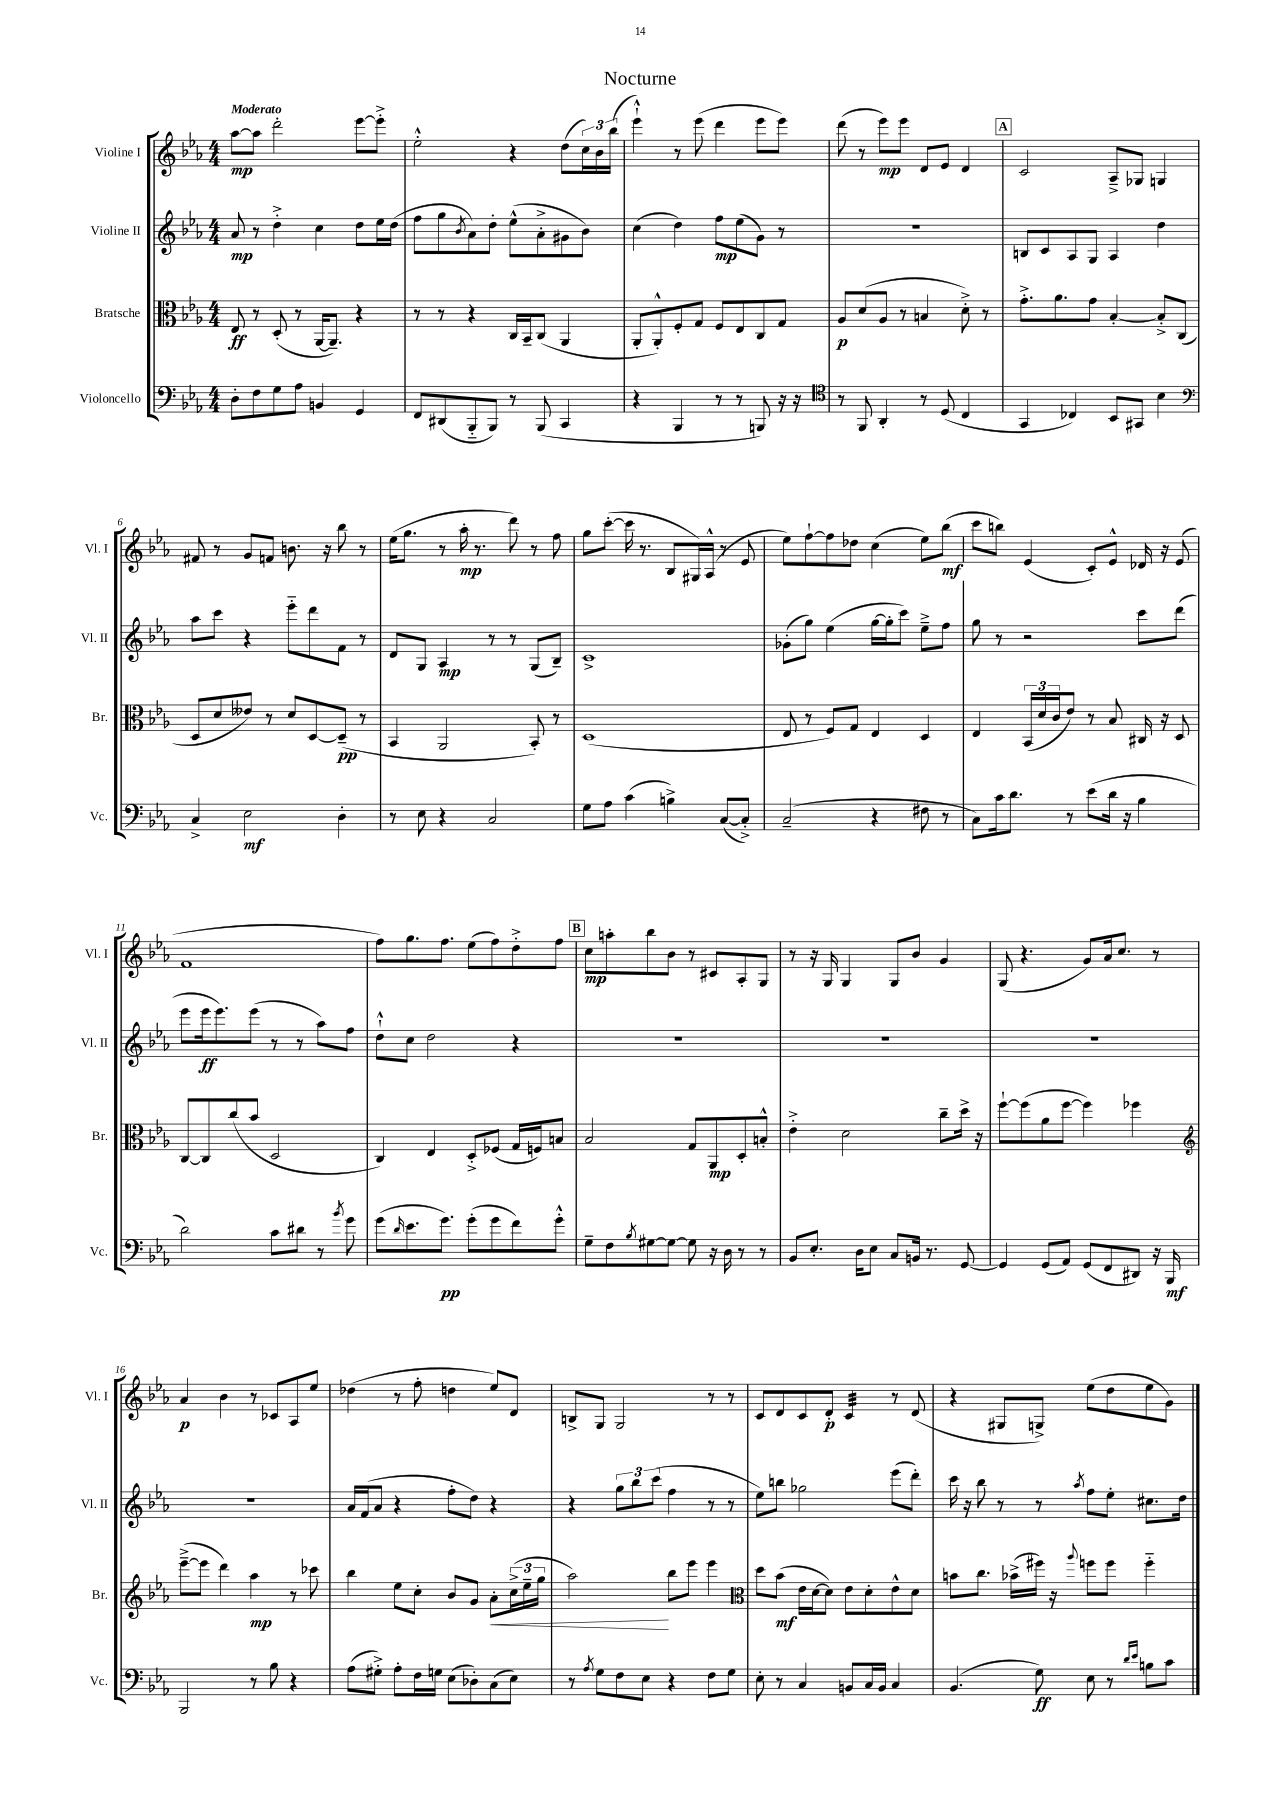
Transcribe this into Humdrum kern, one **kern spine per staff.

**kern	**dynam	**kern	**dynam	**kern	**dynam	**kern	**dynam
*part4	*part4	*part3	*part3	*part2	*part2	*part1	*part1
*staff4	*staff4	*staff3	*staff3	*staff2	*staff2	*staff1	*staff1
*I"Violoncello	*	*I"Bratsche	*	*I"Violine II	*	*I"Violine I	*
*I'Vc.	*	*I'Br.	*	*I'Vl. II	*	*I'Vl. I	*
*clefF4	*	*clefC3	*	*clefG2	*	*clefG2	*
*k[b-e-a-]	*	*k[b-e-a-]	*	*k[b-e-a-]	*	*k[b-e-a-]	*
*M4/4	*	*M4/4	*	*M4/4	*	*M4/4	*
=1	=1	=1	=1	=1	=1	=1	=1
!	!	!	!	!	!	!LO:TX:a:B:t=Moderato	!
8D'\L	.	8E-/	ff	8a-/	mp	[8aa-\L	mp
8F\	.	8r	.	8r	.	8aa-\J]	.
8G\	.	(8D'/	.	4dd'^\	.	2ddd'\	.
8A-\J	.	8r	.	.	.	.	.
4BBn/	.	[16AA-/KL	.	4cc\	.	.	.
.	.	8.AA-~/J])	.	.	.	.	.
4GG/	.	4r	.	8dd\L	.	[8eee-\L	.
.	.	.	.	16ee-\L	.	8eee-'^\J]	.
.	.	.	.	(16dd\JJ	.	.	.
=2	=2	=2	=2	=2	=2	=2	=2
8FF/L	.	8r	.	8ff\L	.	2ee-'^^\	.
(8DD#X/	.	8r	.	8gg\	.	.	.
.	.	.	.	8qb-/	.	.	.
8BBB-/	.	4r	.	8a-\)	.	.	.
8BBB-/J)	.	.	.	8dd'\J	.	.	.
8r	.	16C/LL	.	(8ee-^^\L	.	4r	.
.	.	16BB-~/J	.	.	.	.	.
(8BBB-/	.	(8C/J	.	8a-'^\	.	.	.
4CC/	.	4AA-/	.	8g#X\	.	(8dd\L	.
.	.	.	.	8b-\J)	.	24cc\L)	.
.	.	.	.	.	.	24b-\	.
.	.	.	.	.	.	(24bb-\JJ	.
=3	=3	=3	=3	=3	=3	=3	=3
4r	.	8AA-'/L	.	(4cc\	.	4eee-`^^\)	.
.	.	8AA-'^^/)	.	.	.	.	.
4BBB-/	.	8F'/	.	4dd\)	.	8r	.
.	.	8G/J	.	.	.	(8eee-\	.
8r	.	8F/L	.	8ff\L	mp	4ddd\	.
8r	.	8E-/	.	(8ee-\	.	.	.
8BBBn/)	.	8C/	.	8g\J)	.	8eee-\L	.
16r	.	8G/J	.	8r	.	8eee-\J)	.
16r	.	.	.	.	.	.	.
=4	=4	=4	=4	=4	=4	=4	=4
*clefC4	*	*	*	*	*	*	*
8r	.	8A-/L	p	1r	.	(8ddd\	.
8FF/	.	(8d/	.	.	.	8r	.
4AA-'/	.	8A-/J	.	.	.	8eee-\L)	mp
.	.	8r	.	.	.	8eee-\J	.
8r	.	4Bn/	.	.	.	8d/L	.
(8D/	.	.	.	.	.	8e-/J	.
4C/	.	8d'^\)	.	.	.	4d/	.
.	.	8r	.	.	.	.	.
!!LO:REH:place=s1:t=A
=5	=5	=5	=5	=5	=5	=5	=5
4GG/	.	8.g'^\L	.	8Bn/L	.	2c/	.
.	.	.	.	8c/	.	.	.
.	.	8.a-\	.	.	.	.	.
4C-X/)	.	.	.	8A-/	.	.	.
.	.	8g\J	.	8G/J	.	.	.
8BB-/L	.	[4B-'/	.	4A-/	.	8A-~^/L	.
8GG#X/J	.	.	.	.	.	8G-X/J	.
4B-\	.	8B-'^/L]	.	4dd\	.	4Gn/	.
.	.	(8C/J	.	.	.	.	.
!!LO:LB:g=z
=6	=6	=6	=6	=6	=6	=6	=6
*clefF4	*	*	*	*	*	*	*
4C^/	.	8D/L	.	8aa-\L	.	8f#X/	.
.	.	8d/	.	8ccc\J	.	8r	.
2E-\	mf	8e--X/J)	.	4r	.	8g/L	.
.	.	8r	.	.	.	8fn/J	.
.	.	8d/L	.	8eee-\L	.	8.bn\	.
.	.	[8D/	.	8ddd\	.	.	.
.	.	.	.	.	.	16r	.
4D'\	.	(8D~/J]	pp	8f\J	.	8bb-\	.
.	.	8r	.	8r	.	8r	.
=7	=7	=7	=7	=7	=7	=7	=7
8r	.	4BB-/	.	8d/L	.	(16ee-\KL	.
.	.	.	.	.	.	8.gg\J	.
8E-\	.	.	.	8G/J	.	.	.
4r	.	2AA-/	.	4A-/	mp	8r	.
.	.	.	.	.	.	16aa-'\	mp
.	.	.	.	.	.	8.r	.
2C/	.	.	.	8r	.	.	.
.	.	.	.	8r	.	8ddd\)	.
.	.	8BB-'/)	.	(8G/L	.	8r	.
.	.	8r	.	8B-~/J)	.	8ff\	.
=8	=8	=8	=8	=8	=8	=8	=8
8G\L	.	(1D	.	1c^	.	8gg\L	.
8A-\J	.	.	.	.	.	([8ccc'\J	.
(4c\	.	.	.	.	.	16ccc\]	.
.	.	.	.	.	.	8.r	.
4Bn^\)	.	.	.	.	.	8B-/L	.
.	.	.	.	.	.	16G#X/L)	.
.	.	.	.	.	.	(16A-^^/JJ	.
([8C/L	.	.	.	.	.	8r	.
8C'^/J])	.	.	.	.	.	8e-/	.
=9	=9	=9	=9	=9	=9	=9	=9
(2C~/	.	8E-/	.	(8g-X'\L	.	8ee-\L)	.
.	.	8r	.	8gg\J)	.	[8ff`\	.
.	.	8F/L)	.	(4ee-\	.	8ff\]	.
.	.	8G/J	.	.	.	8dd-X\J	.
4r	.	4E-/	.	[16gg\LL	.	(4cc\	.
.	.	.	.	16gg'\J]	.	.	.
.	.	.	.	8ccc\J)	.	.	.
8F#X\	.	4D/	.	8ee-~^\L	.	8ee-\L)	.
8r	.	.	.	8ff\J	.	(8bb-\J	mf
=10	=10	=10	=10	=10	=10	=10	=10
8C\L)	.	4E-/	.	8gg\	.	8ccc\L	.
16c\k	.	.	.	8r	.	8bbn\J)	.
8.d\J	.	.	.	.	.	.	.
.	.	(24BB-/LL	.	2r	.	(4e-/	.
.	.	24d/	.	.	.	.	.
.	.	24c/J	.	.	.	.	.
8r	.	8e-/J)	.	.	.	.	.
(8e-\L	.	8r	.	.	.	8c'/L)	.
16d\Jk	.	8B-/	.	.	.	8e-^^/J	.
16r	.	.	.	.	.	.	.
4B-\	.	16C#X/	.	8ccc\L	.	16d-X/	.
.	.	16r	.	.	.	16r	.
.	.	8D/	.	(8ddd\J	.	(8e-/	.
!!LO:LB:g=z
=11	=11	=11	=11	=11	=11	=11	=11
2d\)	.	[8C/L	.	8eee-\L	.	1f	.
.	.	8C/]	.	16eee-\k	ff	.	.
.	.	.	.	8.eee-\)	.	.	.
.	.	(8cc/	.	.	.	.	.
.	.	8b-/J	.	(8eee-\J	.	.	.
8c\L	.	2D/	.	8r	.	.	.
8d#X\J	.	.	.	8r	.	.	.
8r	.	.	.	8aa-\L)	.	.	.
8qb-/	.	.	.	.	.	.	.
8g\	.	.	.	8ff\J	.	.	.
=12	=12	=12	=12	=12	=12	=12	=12
(8g\L	.	4C/)	.	8dd`^^\L	.	8ff\L)	.
16qqd/	.	.	.	.	.	.	.
8.e-\	.	.	.	8cc\J	.	8.gg\	.
.	.	4E-/	.	2dd\	.	.	.
8.g\J)	pp	.	.	.	.	8.ff\J	.
(8g'\L	.	8D'^/L	.	.	.	(8ee-\L	.
8g\	.	(8F-X/J	.	.	.	8ff\)	.
8f\)	.	16G/LL	.	4r	.	8dd'^\	.
.	.	16Fn/J)	.	.	.	.	.
8g'^^\J	.	8Bn/J	.	.	.	8ff\J	.
!!LO:REH:place=s1:t=B
=13	=13	=13	=13	=13	=13	=13	=13
8G~\L	.	2B-/	.	1r	.	8cc\L	mp
8F\	.	.	.	.	.	8aan'\	.
8qB-/	.	.	.	.	.	.	.
[8G#X\	.	.	.	.	.	8bb-\	.
8G#\J_	.	.	.	.	.	8b-\J	.
8G#\]	.	8G/L	.	.	.	8r	.
16r	.	8AA-/	mp	.	.	8c#X/L	.
16D\	.	.	.	.	.	.	.
8r	.	8D'/	.	.	.	8A-'/	.
8r	.	8Bn'^^/J	.	.	.	8G/J	.
=14	=14	=14	=14	=14	=14	=14	=14
8BB-/L	.	4e-'^\	.	1r	.	8r	.
8.E-'/J	.	.	.	.	.	16r	.
.	.	.	.	.	.	16G/	.
.	.	2d\	.	.	.	4G/	.
16D\KL	.	.	.	.	.	.	.
8E-\J	.	.	.	.	.	.	.
8C/L	.	.	.	.	.	8G/L	.
16BBn/Jk	.	.	.	.	.	8b-/J	.
8.r	.	.	.	.	.	.	.
.	.	8cc~\L	.	.	.	4g/	.
[8GG/	.	16dd^\Jk	.	.	.	.	.
.	.	16r	.	.	.	.	.
=15	=15	=15	=15	=15	=15	=15	=15
4GG/]	.	[8ff`\L	.	1r	.	(8G/	.
.	.	(8ff\]	.	.	.	4.r	.
(8GG/L	.	8a-\	.	.	.	.	.
8AA-/J)	.	[8ff\J	.	.	.	.	.
(8GG/L	.	4ff\])	.	.	.	8g/L)	.
8FF/	.	.	.	.	.	16a-/k	.
.	.	.	.	.	.	8.cc/J	.
8DD#X/J)	.	4ff-X\	.	.	.	.	.
16r	.	.	.	.	.	8r	.
16BBB-/	mf	.	.	.	.	.	.
!!LO:LB:g=z
=16	=16	=16	=16	=16	=16	=16	=16
*	*	*clefG2	*	*	*	*	*
2BBB-/	.	([8eee-~^\L	.	1r	.	4a-/	p
.	.	8eee-\J]	.	.	.	.	.
.	.	4ddd\)	.	.	.	4b-\	.
8r	.	4aa-\	mp	.	.	8r	.
8B-\	.	.	.	.	.	8c-X/L	.
4r	.	8r	.	.	.	8A-/	.
.	.	8ccc-X\	.	.	.	8ee-/J	.
=17	=17	=17	=17	=17	=17	=17	=17
(8A-\L	.	4bb-\	.	16a-/LL	.	(4dd-X\	.
.	.	.	.	(16f/J	.	.	.
8G#X'^\J)	.	.	.	8a-/J	.	.	.
8A-'\L	.	8ee-\L	.	4r	.	8r	.
16F\L	.	8cc'\J	.	.	.	8ff'\	.
16Gn\JJ	.	.	.	.	.	.	.
(8E-\L	.	8b-/L	.	8ff'\L	.	4ddn\	.
8D-X'\)	.	8g/J	.	8dd\J)	.	.	.
!	!	!	!LO:HP:b	!	!	!	!
(8C\	.	8a-'\L	<	4r	.	8ee-/L)	.
8E-\J)	.	(24cc^\L	.	.	.	8d/J	.
.	.	24ee-~\	.	.	.	.	.
.	.	24gg\JJ	.	.	.	.	.
=18	=18	=18	=18	=18	=18	=18	=18
8r	.	2aa-\)	.	4r	.	8Bn^/L	.
8qA-/	.	.	.	.	.	.	.
8G\L	.	.	.	.	.	8G/J	.
8F\	.	.	.	12gg\L	.	2G/	.
.	.	.	.	12bb-\	.	.	.
8E-\J	.	.	.	.	.	.	.
.	.	.	.	(12ccc\J	.	.	.
4r	.	8bb-\L	[	4ff\	.	.	.
.	.	8eee-\J	.	.	.	.	.
8F\L	.	4eee-\	.	8r	.	8r	.
8G\J	.	.	.	8r	.	8r	.
=19	=19	=19	=19	=19	=19	=19	=19
*	*	*clefC3	*	*	*	*	*
8E-'\	.	8dd\L	.	8ee-\L)	.	8c/L	.
8r	.	(8b-\J	mf	8bbn\J	.	8d/	.
4C/	.	16e-\LL	.	2gg-X\	.	8c/	.
.	.	[16d\J	.	.	.	.	.
.	.	8d\J])	.	.	.	8d'/J	p
*	*	*	*	*	*	*tremolo	*
8BBn/L	.	8e-\L	.	.	.	32c/LLL	.
.	.	.	.	.	.	32c/	.
.	.	.	.	.	.	32c/	.
.	.	.	.	.	.	32c/	.
16C/L	.	8d'\	.	.	.	32c/	.
.	.	.	.	.	.	32c/	.
16BB/JJ	.	.	.	.	.	32c/	.
.	.	.	.	.	.	32c/JJJ	.
*	*	*	*	*	*	*Xtremolo	*
4C/	.	8e-^^\	.	(8eee-\L	.	8r	.
.	.	8d\J	.	8ddd'\J)	.	(8d/	.
=20	=20	=20	=20	=20	=20	=20	=20
(4.BB-/	.	8bn\L	.	16ccc\	.	4r	.
.	.	.	.	16r	.	.	.
.	.	8.cc\J	.	8bb-\	.	.	.
.	.	.	.	8r	.	8G#X/L	.
.	.	(16b-X^\LL	.	.	.	.	.
8G\)	ff	16ff#X\JJ)	.	8r	.	8Gn^/J)	.
.	.	16r	.	.	.	.	.
.	.	8qqaa-/	.	8qaa-/	.	.	.
8E-\	.	8ffn\L	.	8ff\L	.	(8ee-\L	.
8r	.	8ff\J	.	8ee-'\J	.	8dd\	.
16qqd/LL	.	.	.	.	.	.	.
16qqe-/JJ	.	.	.	.	.	.	.
8Bn\L	.	4ff\	.	8.cc#X\L	.	8ee-\	.
8c\J	.	.	.	.	.	8g\J)	.
.	.	.	.	16dd\Jk	.	.	.
==	==	==	==	==	==	==	==
*-	*-	*-	*-	*-	*-	*-	*-
